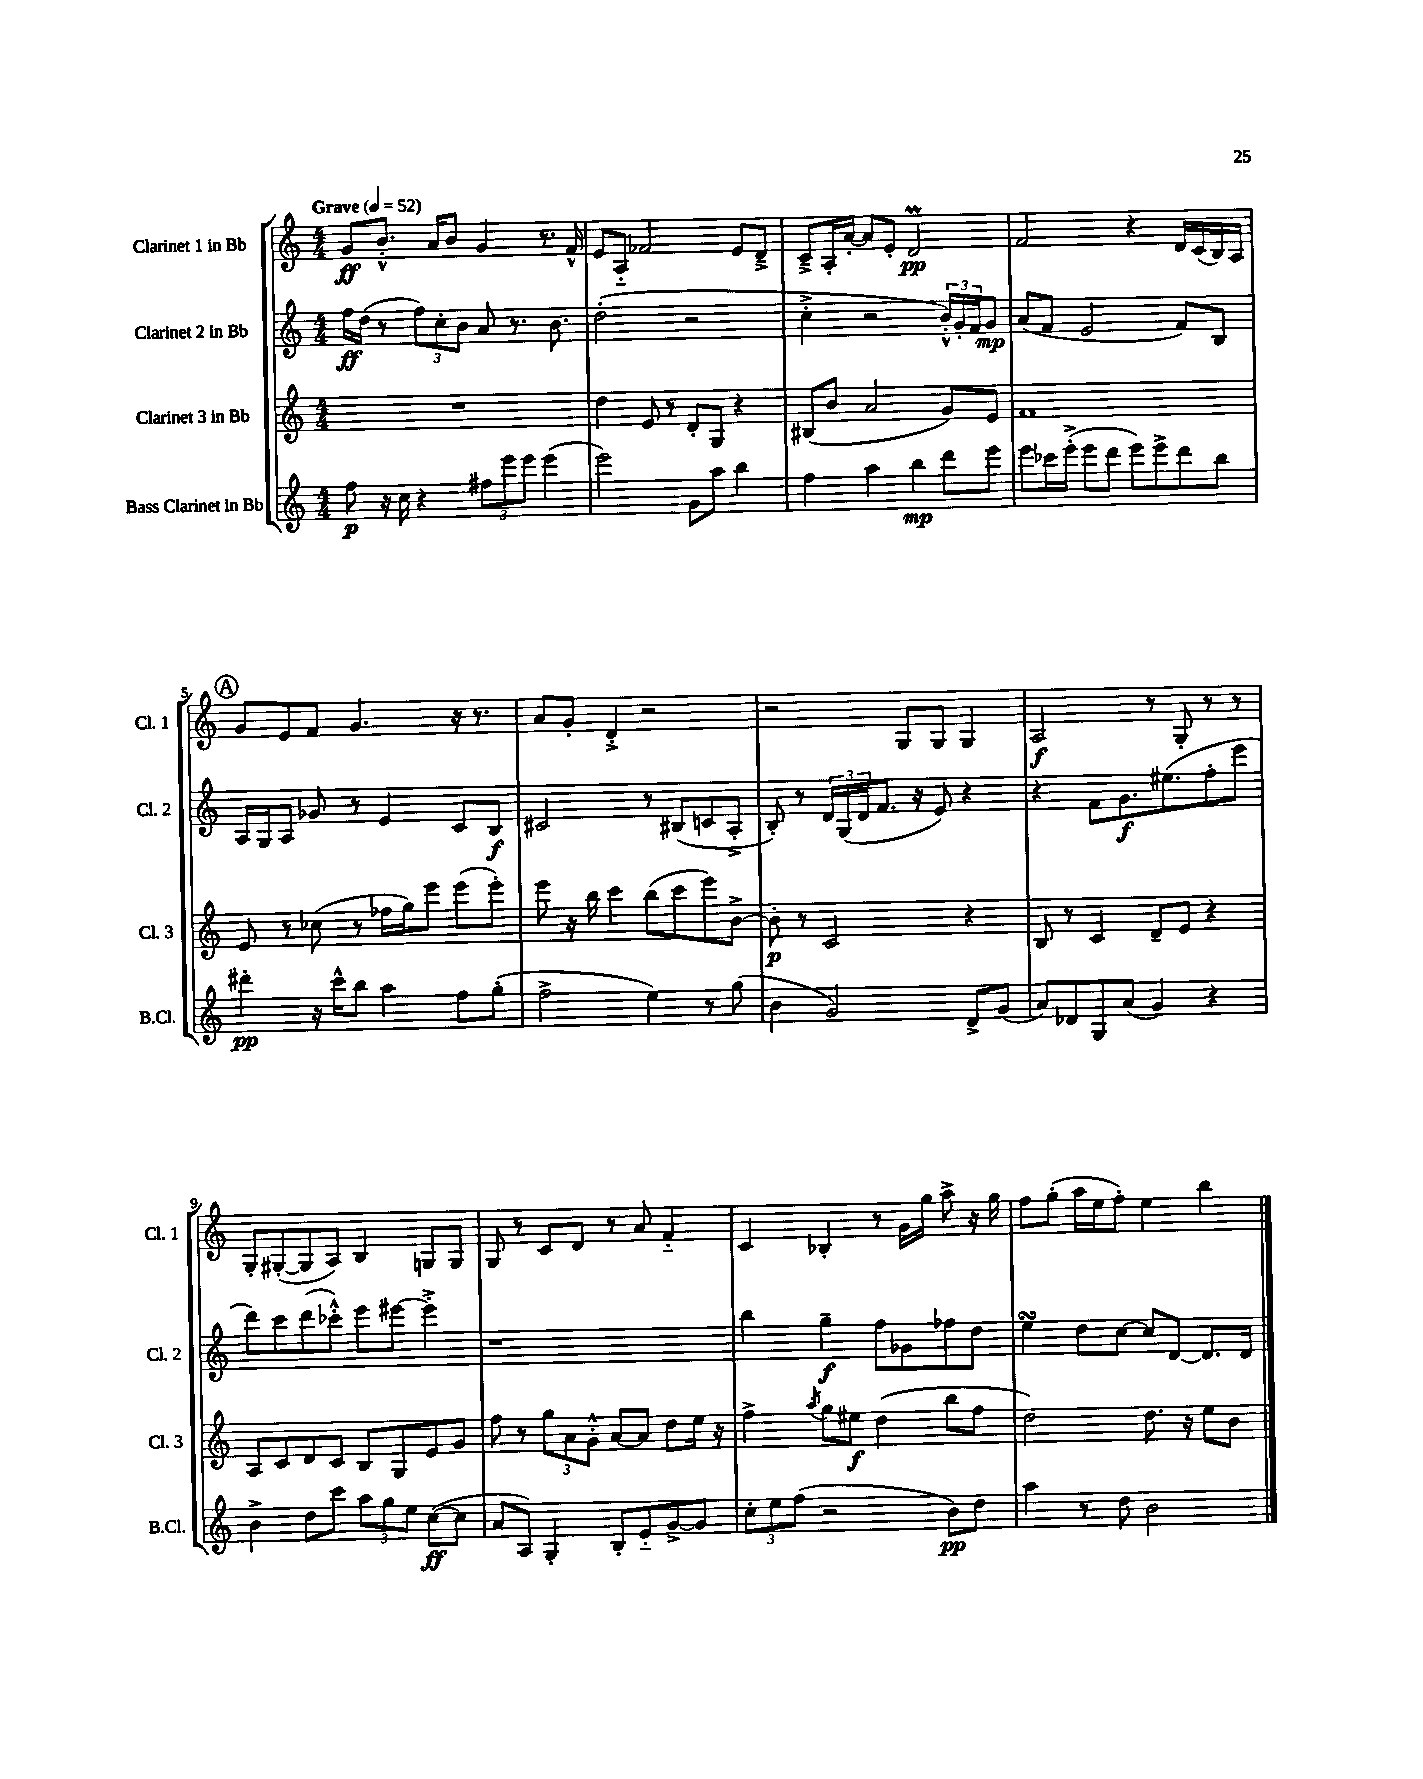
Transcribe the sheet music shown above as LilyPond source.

<<
\new StaffGroup <<
\new Staff = "s0" \with { instrumentName = "Clarinet 1 in Bb" shortInstrumentName = "Cl. 1" } {
    \clef treble \key c \major \numericTimeSignature \time 4/4 \tempo "Grave" 4 = 52
    g'8\ff b'8.-.-^ a'16 b'8 g'4 r8. f'16-^ |
    e'8 a8-_ fes'2 e'8 d'8---> |
    c'8---> a16-. a'16~-. a'8 e'8-. d'2\prall\pp |
    f'2 r4 d'16 c'16( b16) a16 |
    \mark \markup { \circle "A" } g'8 e'8 f'8 g'4. r16 r8. |
    a'8 g'8-. d'4-.-> r2 |
    r2 g8 g8 g4 |
    a2\f r8 g8-. r8 r8 |
    g8-. gis8~-.( gis8 a8) b4 g8 g8 |
    g8 r8 c'8 d'8 r8 a'8 f'4-_ |
    c'4 bes4-. r8 g'16 g''16 a''8-> r16 g''16 |
    f''8 g''8-.( a''16 e''16 f''8-.) e''4 b''4 \bar "|." |
}
\new Staff = "s1" \with { instrumentName = "Clarinet 2 in Bb" shortInstrumentName = "Cl. 2" } {
    \clef treble \key c \major \numericTimeSignature \time 4/4
    f''16\ff d''16( r8 \tuplet 3/2 { f''8) c''8-. b'8 } a'8 r8. b'8. |
    d''2-.( r2 |
    c''4-.-> r2 \tuplet 3/2 { b'16-.-^) g'16-. f'16 } g'8\mp |
    a'8( f'8 e'2 f'8) b8 |
    \mark \markup { \circle "A" } a16 g16 a8 ges'8 r8 e'4 c'8 b8\f |
    cis'2 r8 bis8( c'8 a8-.-> |
    b8-.) r8 \tuplet 3/2 { d'16 g16( d'16 } f'8. r16 e'8) r4 |
    r4 f'8 g'8.\f eis''8.( f''8-. e'''8 |
    d'''8) c'''8 d'''8( ces'''8-.-^) e'''8 eis'''8~ eis'''4-.-> |
    r1 |
    b''4 g''4--\f f''8 ges'8 fes''8 d''8 |
    e''4\turn d''8 c''8~ c''8 d'8~ d'8. d'16 \bar "|." |
}
\new Staff = "s2" \with { instrumentName = "Clarinet 3 in Bb" shortInstrumentName = "Cl. 3" } {
    \clef treble \key c \major \numericTimeSignature \time 4/4
    R1 |
    d''4 e'8 r8 d'8-. g8 r4 |
    bis8( b'8 a'2 g'8) e'8 |
    f'1 |
    \mark \markup { \circle "A" } e'8 r8 ces''8( r8 fes''16 g''16) e'''8 e'''8( e'''8-.) |
    e'''8 r16 b''16 c'''4 b''8( c'''8 e'''8) b'8~-> |
    b'8-.\p r8 c'2 r4 |
    b8 r8 c'4 d'8-- e'8 r4 |
    a8 c'8 d'8 c'8 b8 g8 e'8 g'8 |
    f''8 r8 \tuplet 3/2 { g''8 a'8 g'8-.-^ } a'8~ a'8 d''8 e''16 r16 |
    f''4-> \acciaccatura { a''8 } g''8 eis''8\f d''4( b''8 f''8 |
    d''2) d''8. r16 e''8 b'8 \bar "|." |
}
\new Staff = "s3" \with { instrumentName = "Bass Clarinet in Bb" shortInstrumentName = "B.Cl." } {
    \clef treble \key c \major \numericTimeSignature \time 4/4
    f''8\p r16 c''16 r4 \tuplet 3/2 { fis''8 e'''8 e'''8 } e'''4( |
    e'''2) g'8 a''8 b''4 |
    f''4 a''4 b''4\mp d'''8 e'''8 |
    e'''8 ces'''16 e'''16-.->( e'''8 d'''8 e'''8) e'''8-> d'''8 b''8 |
    \mark \markup { \circle "A" } dis'''4-.\pp r16 c'''16-^ b''8 a''4 f''8 g''8-.( |
    f''2-> e''4) r8 g''8( |
    b'4 g'2) d'8-> g'8( |
    a'8) des'8 g8 a'8( g'4) r4 |
    b'4-> d''8 c'''8 \tuplet 3/2 { a''8 g''8 e''8 } c''8~\ff( c''8 |
    a'8 a8) g4-. b8-. e'8-_ g'8~-> g'8 |
    \tuplet 3/2 { c''8-. e''8 f''8( } r2 b'8\pp) d''8 |
    a''4 r8 d''8 b'2 \bar "|." |
}
>>
>>
